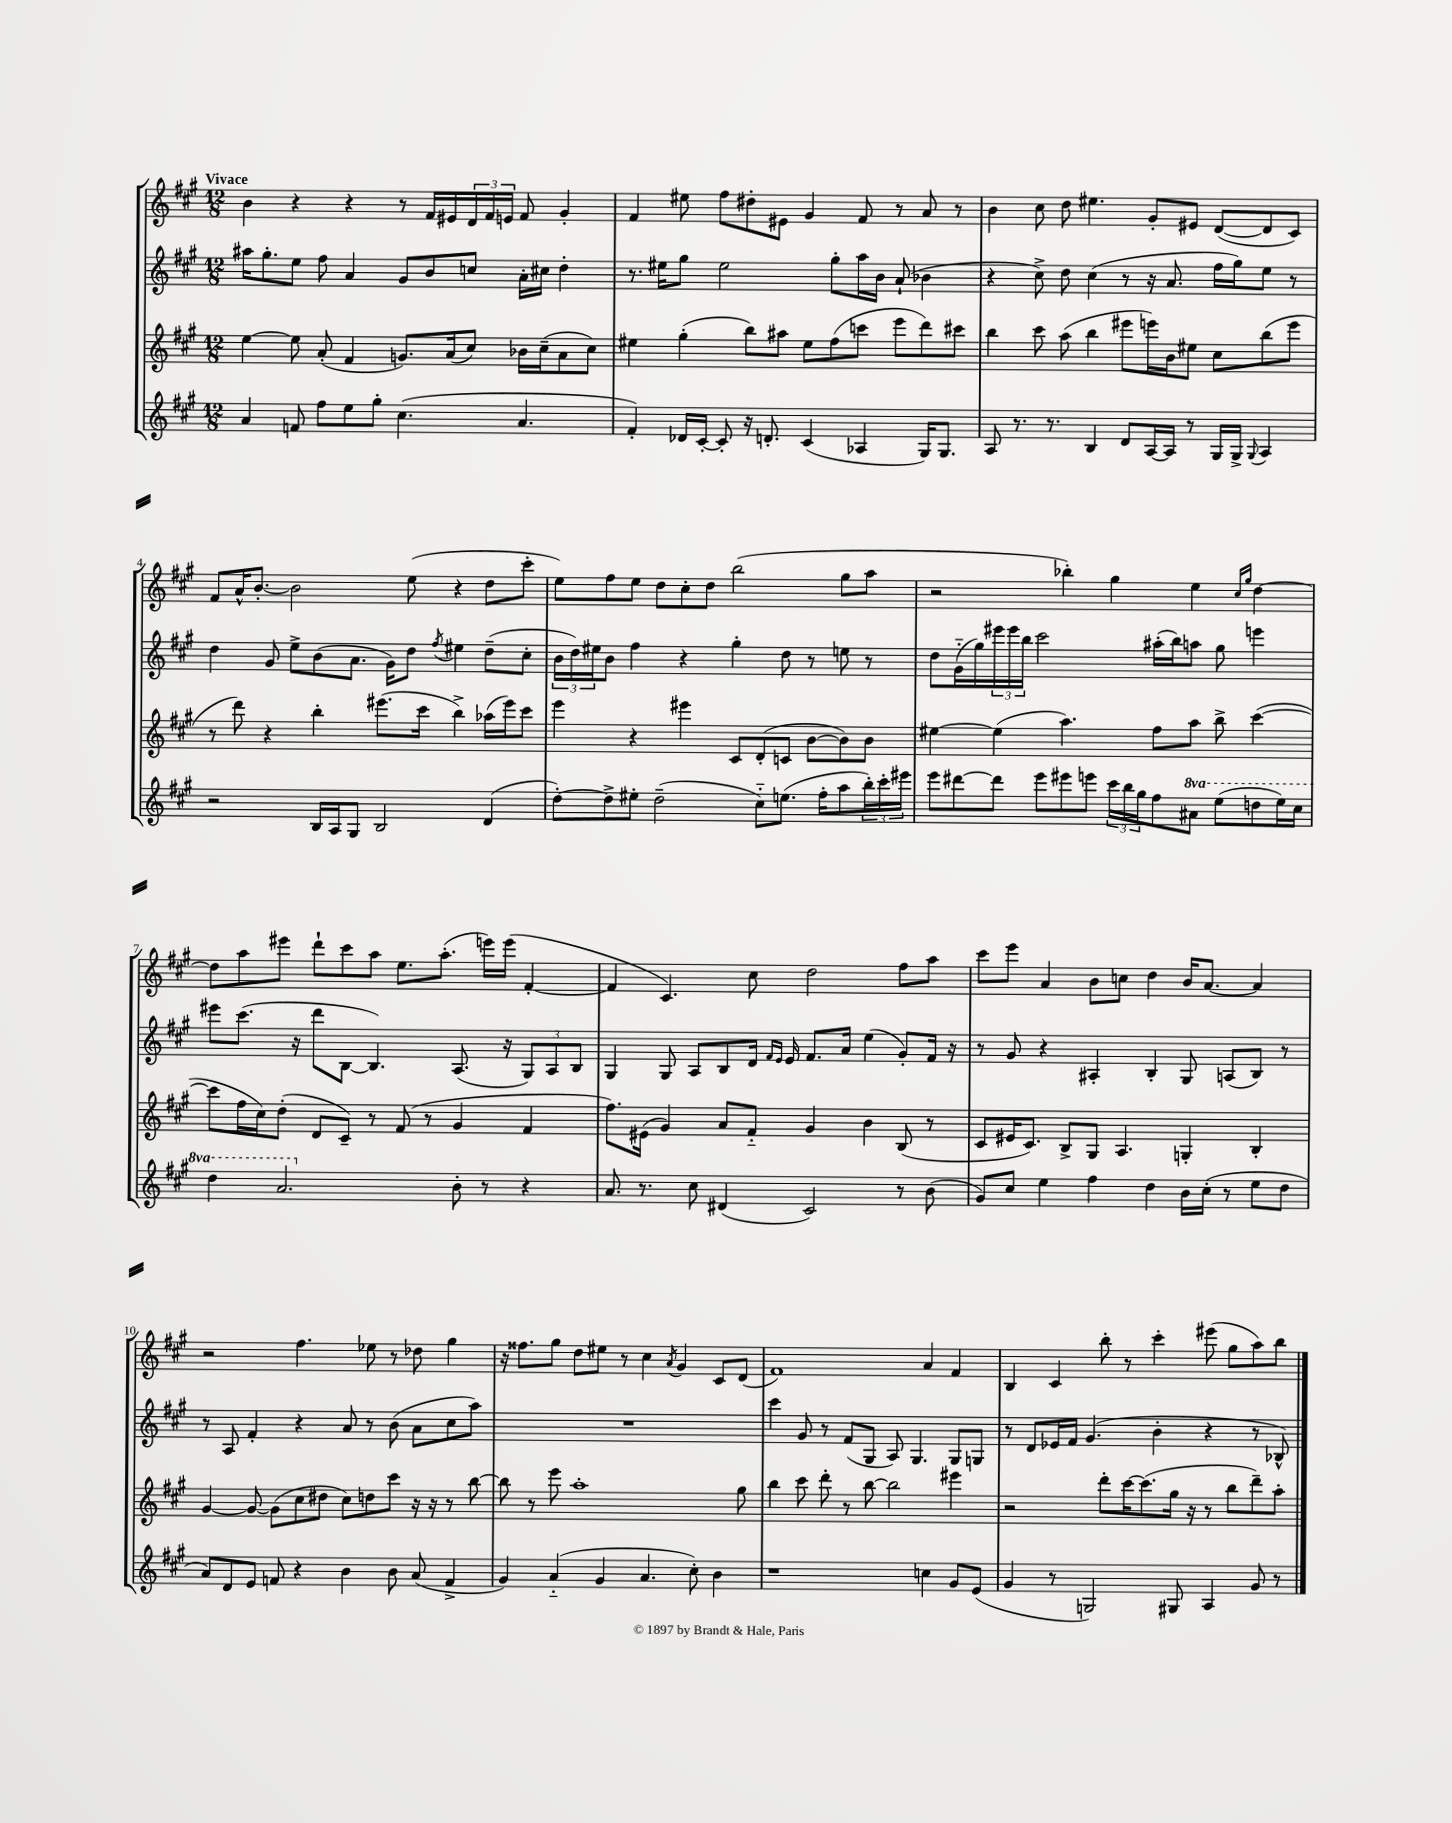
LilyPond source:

<<
\new StaffGroup <<
\new Staff = "s0" {
    \clef treble \key a \major \numericTimeSignature \time 12/8 \tempo "Vivace"
    b'4 r4 r4 r8 fis'16 eis'16 \tuplet 3/2 { d'16 fis'16 e'16 } fis'8 gis'4-. |
    fis'4 eis''8 fis''8 dis''8-. eis'8 gis'4 fis'8 r8 a'8 r8 |
    b'4 cis''8 d''8 eis''4. gis'8-. eis'8 d'8~( d'8 cis'8) |
    fis'8 a'16-^ b'8.~-. b'2 e''8( r4 d''8 cis'''8-. |
    e''8) fis''8 e''8 d''8 cis''8-. d''8 b''2( gis''8 a''8 |
    r2 bes''4-.) gis''4 e''4 \grace { cis''16 gis''16 } d''4~ |
    d''8 a''8 eis'''8 d'''8-! cis'''8 a''8 e''8. a''8.-.( e'''16) e'''16( fis'4~-. |
    fis'4 cis'4.) cis''8 d''2 fis''8 a''8 |
    cis'''8 e'''8 a'4 b'8 c''8 d''4 b'16 a'8.~ a'4 |
    r2 fis''4. ees''8 r8 des''8 gis''4 |
    r16 fisis''8. gis''8 d''8 eis''8 r8 cis''4 \acciaccatura { a'8 } gis'4 cis'8 d'8( |
    fis'1) a'4 fis'4 |
    b4 cis'4 b''8-. r8 cis'''4-. eis'''8( gis''8 a''8) b''8 \bar "|." |
}
\new Staff = "s1" {
    \clef treble \key a \major \numericTimeSignature \time 12/8
    ais''16 gis''8.-. e''8 fis''8 a'4 gis'8 b'8 c''8 a'16-. cis''16 d''4-. |
    r8. eis''16 gis''8 eis''2 gis''8-. a''16 b'16 a'8-!( bes'4 |
    r4 cis''8->) d''8 cis''4( r8 r16 a'8. fis''16 gis''16) e''8 r8 |
    d''4 gis'8 e''8-> b'8( a'8. gis'16) d''8 \acciaccatura { fis''8 } eis''4 d''8--( cis''8-. |
    \tuplet 3/2 { b'16 d''16) eis''16 } b'8 fis''4 r4 gis''4-. d''8 r8 e''8 r8 |
    d''8 gis'16-_( gis''16) \tuplet 3/2 { eis'''16 eis'''16 b''16 } cis'''2 ais''16-.( b''16) a''8 gis''8 e'''4 |
    eis'''8 cis'''8.( r16 d'''8 b8~ b4.) a8.( r16 \tuplet 3/2 { gis8) a8 b8 } |
    gis4 gis8 a8 b8 d'16 \grace { fis'16 e'16 } e'16 fis'8. a'16 e''4( gis'8-.) fis'16 r16 |
    r8 gis'8 r4 ais4-. b4-. gis8 a8( b8) r8 |
    r8 a8 fis'4-. r4 a'8 r8 b'8( a'8 cis''8 a''8) |
    R1. |
    cis'''4 gis'8 r8 fis'8( gis8 a8) gis4. gis8 g8 |
    r8 d'8 ees'16 fis'16 gis'4.( b'4-. r4 r8 bes8-^) \bar "|." |
}
\new Staff = "s2" {
    \clef treble \key a \major \numericTimeSignature \time 12/8
    e''4~ e''8 a'8-.( fis'4 g'8.) a'16( cis''8) bes'16 cis''16--( a'8 cis''8) |
    eis''4 gis''4-.( b''8) ais''8 eis''8 fis''8( c'''8 e'''8 d'''8) cis'''8 |
    b''4 cis'''8 a''8( b''4 eis'''8 e'''16) b'16 eis''8 cis''8 b''8( e'''8 |
    r8 d'''8) r4 b''4-. eis'''8.( cis'''16 b''4->) aes''16( eis'''16) cis'''8 |
    e'''4 r4 eis'''4 cis'8 d'8-.( c'8 b'8~ b'8) b'8 |
    eis''4~ eis''4( a''4.) fis''8 a''8 b''8-> cis'''4~( |
    cis'''8 fis''16 cis''16) d''8-.( d'8 cis'8--) r8 fis'8( r8 gis'4 fis'4 |
    fis''8.) eis'16( gis'4) a'8 fis'8-_ gis'4 b'4 b8( r8 |
    cis'8 eis'16 cis'8.) b8-> gis8 a4. g4-. b4-. |
    gis'4~ gis'8~ gis'8( cis''8 dis''8 cis''8) d''8 cis'''8 r16 r16 r8 b''8~ |
    b''8 r8 e'''8 a''1-. gis''8 |
    b''4 cis'''8 d'''8-. r8 b''8~ b''2 eis'''4 |
    r2 d'''8-. cis'''16~ cis'''8.( gis''16 r16 r8 b''8 d'''8--) a''8-. \bar "|." |
}
\new Staff = "s3" {
    \clef treble \key a \major \numericTimeSignature \time 12/8 \set Staff.ottavationMarkups = #ottavation-simple-ordinals
    a'4 f'8 fis''8 e''8 gis''8-. cis''4.( a'4. |
    fis'4-.) des'16 cis'16~-. cis'8-. r16 d'8.-. cis'4( aes4 gis16) gis8. |
    a8 r8. r8. b4 d'8 a16~ a16 r8 gis16 gis16-> \appoggiatura { gis8 } a4 |
    r2 b16 a16 gis8 b2 d'4( |
    d''8~-.) d''8-> eis''8-. d''2--( cis''8-_) e''8.( fis''16-. a''8 \tuplet 3/2 { b''16-.) cis'''16-. eis'''16 } |
    e'''8 dis'''8~ dis'''8 e'''8 eis'''8 e'''8 \tuplet 3/2 { cis'''16 b''16 gis''16 } fis''8 \ottava #1 ais''8 e'''8( d'''8 e'''16) cis'''16 |
    d'''4 a''2. \ottava #0 b'8-. r8 r4 |
    a'8. r8. cis''8 dis'4( cis'2) r8 b'8( |
    gis'8) cis''8 e''4 fis''4 d''4 b'16 cis''16-.( r8 e''8 d''8 |
    a'8) d'8 e'8 f'8 r4 b'4 b'8 a'8( f'4-> |
    gis'4) a'4-_( gis'4 a'4. cis''8-.) b'4 |
    r1 c''4 gis'8 e'8( |
    gis'4 r8 g2) gis8 a4 gis'8 r8 \bar "|." |
}
>>
>>
